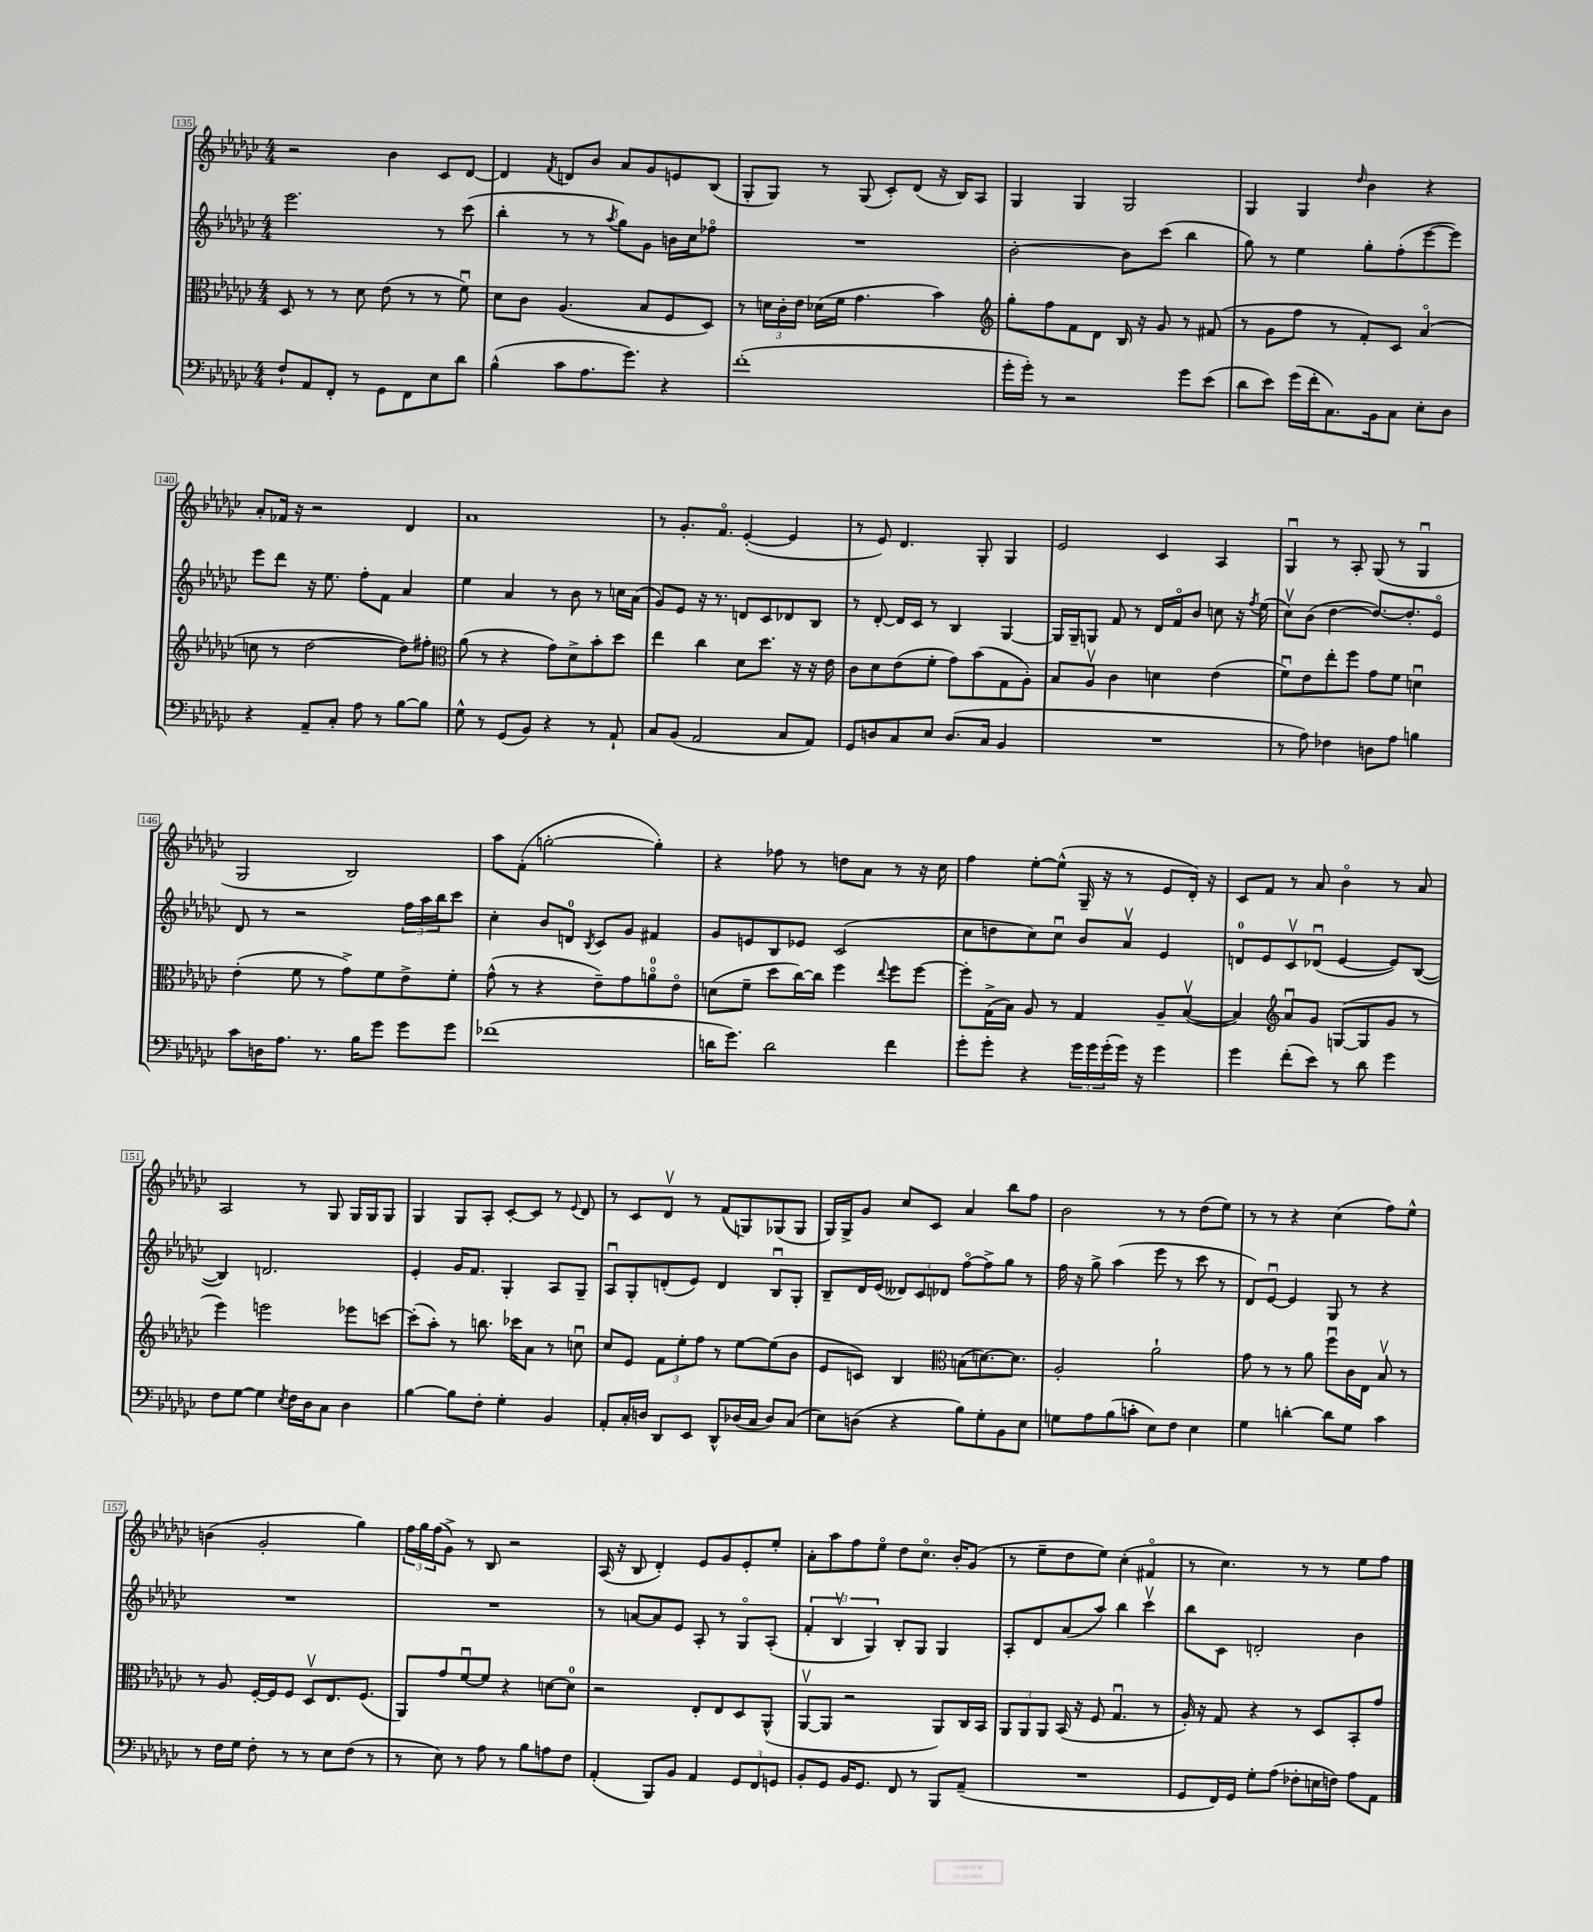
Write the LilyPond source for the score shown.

<<
\new StaffGroup <<
\new Staff = "s0" {
    \clef treble \key ges \major \numericTimeSignature \time 4/4
    r2 bes'4 ces'8 des'8~ |
    des'4 \acciaccatura { f'8 } d'8 bes'8 aes'8 ges'8 e'8 bes8( |
    ges8-. ges8) r8 ges8( ces'8-.) des'8( r16 bes16) aes8 |
    ges4 ges4 ges2 |
    ges4 ges4 \grace { des''16 } bes'4 r4 |
    aes'8-. fes'16 r16 r2 des'4 |
    aes'1 |
    r8 ges'8.-. f'8.\flageolet ees'4~-.( ees'4 |
    r8 ees'8) des'4. ges8-. ges4 |
    ees'2 ces'4 aes4 |
    ges4\downbow r8 aes8-. ges8( r8 ges4\downbow |
    ges2 bes2) |
    aes''8 f'8-.( g''2~-. g''4-.) |
    r4 fes''8 r8 d''8 aes'8 r8 r16 ces''16 |
    f''4 ees''8~-. ees''8-^( ges16-- r16 r8 ees'8 des'16-.) r16 |
    ces'8 f'8 r8 aes'8 bes'4\flageolet r8 aes'8 |
    aes2 r8 ges8 ges16 ges16 ges8 |
    ges4 ges8 aes8-. ces'8~-. ces'8 r8 \appoggiatura { ees'8 } des'8 |
    r8 ces'8 des'8\upbow r8 f'8( g8) ges8( ges8 |
    ges16) ges16-> ges'8 ces''8 ces'8 aes'4 bes''8 f''8 |
    bes'2 r8 r8 des''8( ees''8) |
    r8 r8 r4 ces''4( f''8) ees''8-^ |
    b'4( ges'2-. ges''4) |
    \tuplet 3/2 { f''16 ges''16 f''16( } ges'8->) r8 bes8 r2 |
    aes16( r16 bes8 des'4-.) ees'8 ges'8 ees'8-. ees''8-. |
    aes'8-. aes''8 f''8 ees''8\flageolet des''8 ces''8.\flageolet bes'16-. ges'8( |
    r8 ees''8-- des''8 ees''8) ces''4-.( fis'4\flageolet |
    r8 ces''4.) r8 r8 ees''8 f''8 \bar "|." |
}
\new Staff = "s1" {
    \clef treble \key ges \major \numericTimeSignature \time 4/4
    ees'''2. r8 ces'''8( |
    bes''4-. r8 r8 \acciaccatura { aes''8 } ges''8) ges'8 b'16 ces''16 fes''8\flageolet |
    R1 |
    bes'2~-. bes'8 ces'''8( bes''4 |
    ges''8) r8 ees''4 ges''8-. f''8-.( ees'''8~ ees'''8) |
    ees'''8 des'''8 r16 ees''8. f''8-. f'8 aes'4 |
    ees''4 aes'4 r8 bes'8 r8 c''16 aes'16( |
    ges'8) ees'8 r16 r8. d'8 ces'8 des'8 bes8 |
    r8 des'8~-. des'16 ces'16 r8 bes4 ges4~ |
    ges16 ges16-- g8 f'8 r8 des'16 f'16\flageolet bes'8 c''8 r16 \acciaccatura { f''8 } ees''16( |
    ces''8\upbow) bes'8( des''4~ des''8.~) des''8.-. ees'8\flageolet |
    des'8 r8 r2 \tuplet 3/2 { f''16 aes''16 bes''16 } ces'''8 |
    ces''4-. bes'8 d'8-0 \acciaccatura { bes8 } ces'8 ges'8 fis'4 |
    ges'8 e'8 bes8 ees'8 ces'2( |
    ces''8 d''8 ces''8) ces''8\downbow bes'8 aes'8\upbow ees'4 |
    d'8-0 ees'8 ces'8\upbow des'8\downbow( ees'4~ ees'8) bes8~( |
    bes4) d'2. |
    ees'4-. ges'16 f'8. ges4-. aes8 ges8-- |
    aes8\downbow ges8-. d'8-.( ees'8) d'4 bes8\downbow ges8-. |
    bes8-- des'16 ees'16( \tuplet 3/2 { deses'8) ces'8 des'8 } f''8~\flageolet f''8-> ges''8 r8 |
    f''16 r16 ges''8-> aes''4( ees'''8 r8 ces'''8 r8 |
    des'8) ees'8~\downbow ees'4 ges8 r8 r4 |
    R1 |
    R1 |
    r8 a'8~ a'8 ees'8 aes8-. r8 ges8\flageolet aes8-.( |
    \tuplet 3/2 { f'4-. bes4\upbow ges4) } bes8-. ges8 ges4 |
    aes8-. des'8 aes'8( aes''8) bes''4 ces'''4\upbow |
    bes''8 ces'8 d'2-. bes'4 \bar "|." |
}
\new Staff = "s2" {
    \clef alto \key ges \major \numericTimeSignature \time 4/4
    des8 r8 r8 des'8 ees'8( r8 r8 f'8\downbow) |
    des'8 ces'8 aes4.( bes8 f8 des8) |
    r8 \tuplet 3/2 { d'16 ces'16-. ees'16 } des'16( f'16 ges'4. bes'4) |
    \clef treble ges''8-. f''8 f'8 des'8 bes16 r16 ges'8 r8 fis'8( |
    r8 ges'8 f''8 r8 f'8-.) ces'8 aes'4\flageolet( |
    c''8 r8 des''2~ des''8) fis''8-. |
    \clef alto aes'8( r8 r4 ges'8) des'8-> bes'8-. des''8 |
    ees''4 ces''4 des'8 des''8. r16 r16 ees'16 |
    ces'8 des'8 ees'8( f'8-. ges'8) bes'8( ges8 aes8-.) |
    bes8 aes8\upbow ces'4 d'4 ees'4( |
    f'8\downbow) ees'8 ees''8-. f''8 ges'8 f'8 d'4\downbow |
    ees'4-.( f'8 r8 ges'8->) f'8 ees'8-> f'8-. |
    ges'8-^( r8 r4 ees'8--) ges'8 a'8-0\flageolet ees'8\flageolet |
    d'8( f'8-- des''8 ces''16~) ces''16 f''4 \appoggiatura { ees''8 } f''8 f''8~ |
    f''8-. ges16->( bes16) aes8 r8 ges4 aes8-- bes8~\upbow( |
    bes4) \clef treble aes'8\downbow ges'8 g8~( g8 ges'8 r8 |
    ees'''4) e'''2 ees'''8 c'''8~ |
    c'''8-.( aes''8-.) r8 b''8. ces'''16 aes'8 r8 c''8\downbow |
    ces''8 ees'8 \tuplet 3/2 { f'8 ees''8-. f''8 } r8 ees''8~ ees''8( bes'8 |
    ees'8 c'8) bes4 \clef alto b8( d'8.~) d'8. |
    aes2-. aes'2-! |
    ges'8 r8 r8 aes'8 f''8\downbow ces'16 ees16 bes8\upbow r8 |
    r8 aes8 f16~-. f16 f8 des8\upbow ees8. f8.( |
    aes,8) ges'8 f'8~\downbow f'8 r4 d'8~ d'8-0 |
    r2 ees8-. ees8 des8 aes,8-^( |
    aes,8~\upbow aes,8 r2 aes,8) ces16 bes,16 |
    \tuplet 3/2 { aes,8 aes,8 aes,8 } bes,16( r16 f8 ges4.\downbow r8 |
    aes16-.) r16 ges8 r4 r8 des8 bes,8-. ges'8 \bar "|." |
}
\new Staff = "s3" {
    \clef bass \key ges \major \numericTimeSignature \time 4/4
    f8-! aes,8 f,8-. r8 ges,8 f,8 ees8 des'8 |
    bes4-^( ces'8 aes8. ges'8.) r4 |
    f'1-.( |
    ges'16-. ges'16-.) r8 r2 ges'8 ees'8( |
    des'8 ees'8) ges'16( f'16-. ces8.) bes,16 ces8 ees8-. des8 |
    r4 aes,8-- ces8-. aes8 r8 bes8~ bes8 |
    ges8-^ r8 ges,8( bes,8) r4 r8 aes,8-! |
    ces8 bes,8( aes,2 ces8 aes,8) |
    ges,8 d8 ces8 ees8 d8.( ces16 bes,4 |
    R1 |
    r8 aes8) fes4 d8 aes8 b4 |
    ces'8 d16 aes8. r8. bes16 ges'8 ges'8 ges'8 |
    fes'1( |
    d'16 ges'8.) d'2 f'4 |
    ges'8-. ges'8-. r4 \tuplet 3/2 { ges'16 ges'16 ges'16-.( } ges'16) r16 ges'4 |
    ges'4 f'8-.( ees'8) r8 des'8 ges'4 |
    f8 ges8~ ges4 \acciaccatura { ees8 } f16 des16 ces8 des4 |
    bes4~ bes8 f8-. ges4-. bes,4 |
    aes,8-. ces16-. d16 des,8 ees,8 des,8-^ des16( ces16 des8) ces8( |
    ees8) d8( r4 bes8) ges8-. bes,8 ees8 |
    g8 aes8 bes8( c'8-. ees8) f8 ees4 |
    ges4 d'4~-. d'8 ges8 ces'4 |
    r8 f16 ges16 f8-. r8 r8 ees8 f8( r8 |
    r8 ees8) r8 aes8 r8 bes8 a8 f8 |
    aes,4-.( bes,,8) bes,8 aes,4 \tuplet 3/2 { ges,8 f,8 g,8 } |
    bes,8-. ges,8 bes,16 ges,8. f,8 r8 bes,,8 aes,8--( |
    R1 |
    ges,8 f,16) ges,16 ges8-. aes8( fes8-. e16 f16) aes8 aes,8 \bar "|." |
}
>>
>>
\layout { \context { \Score currentBarNumber = #135 \override BarNumber.stencil = #(make-stencil-boxer 0.1 0.3 ly:text-interface::print) } }
